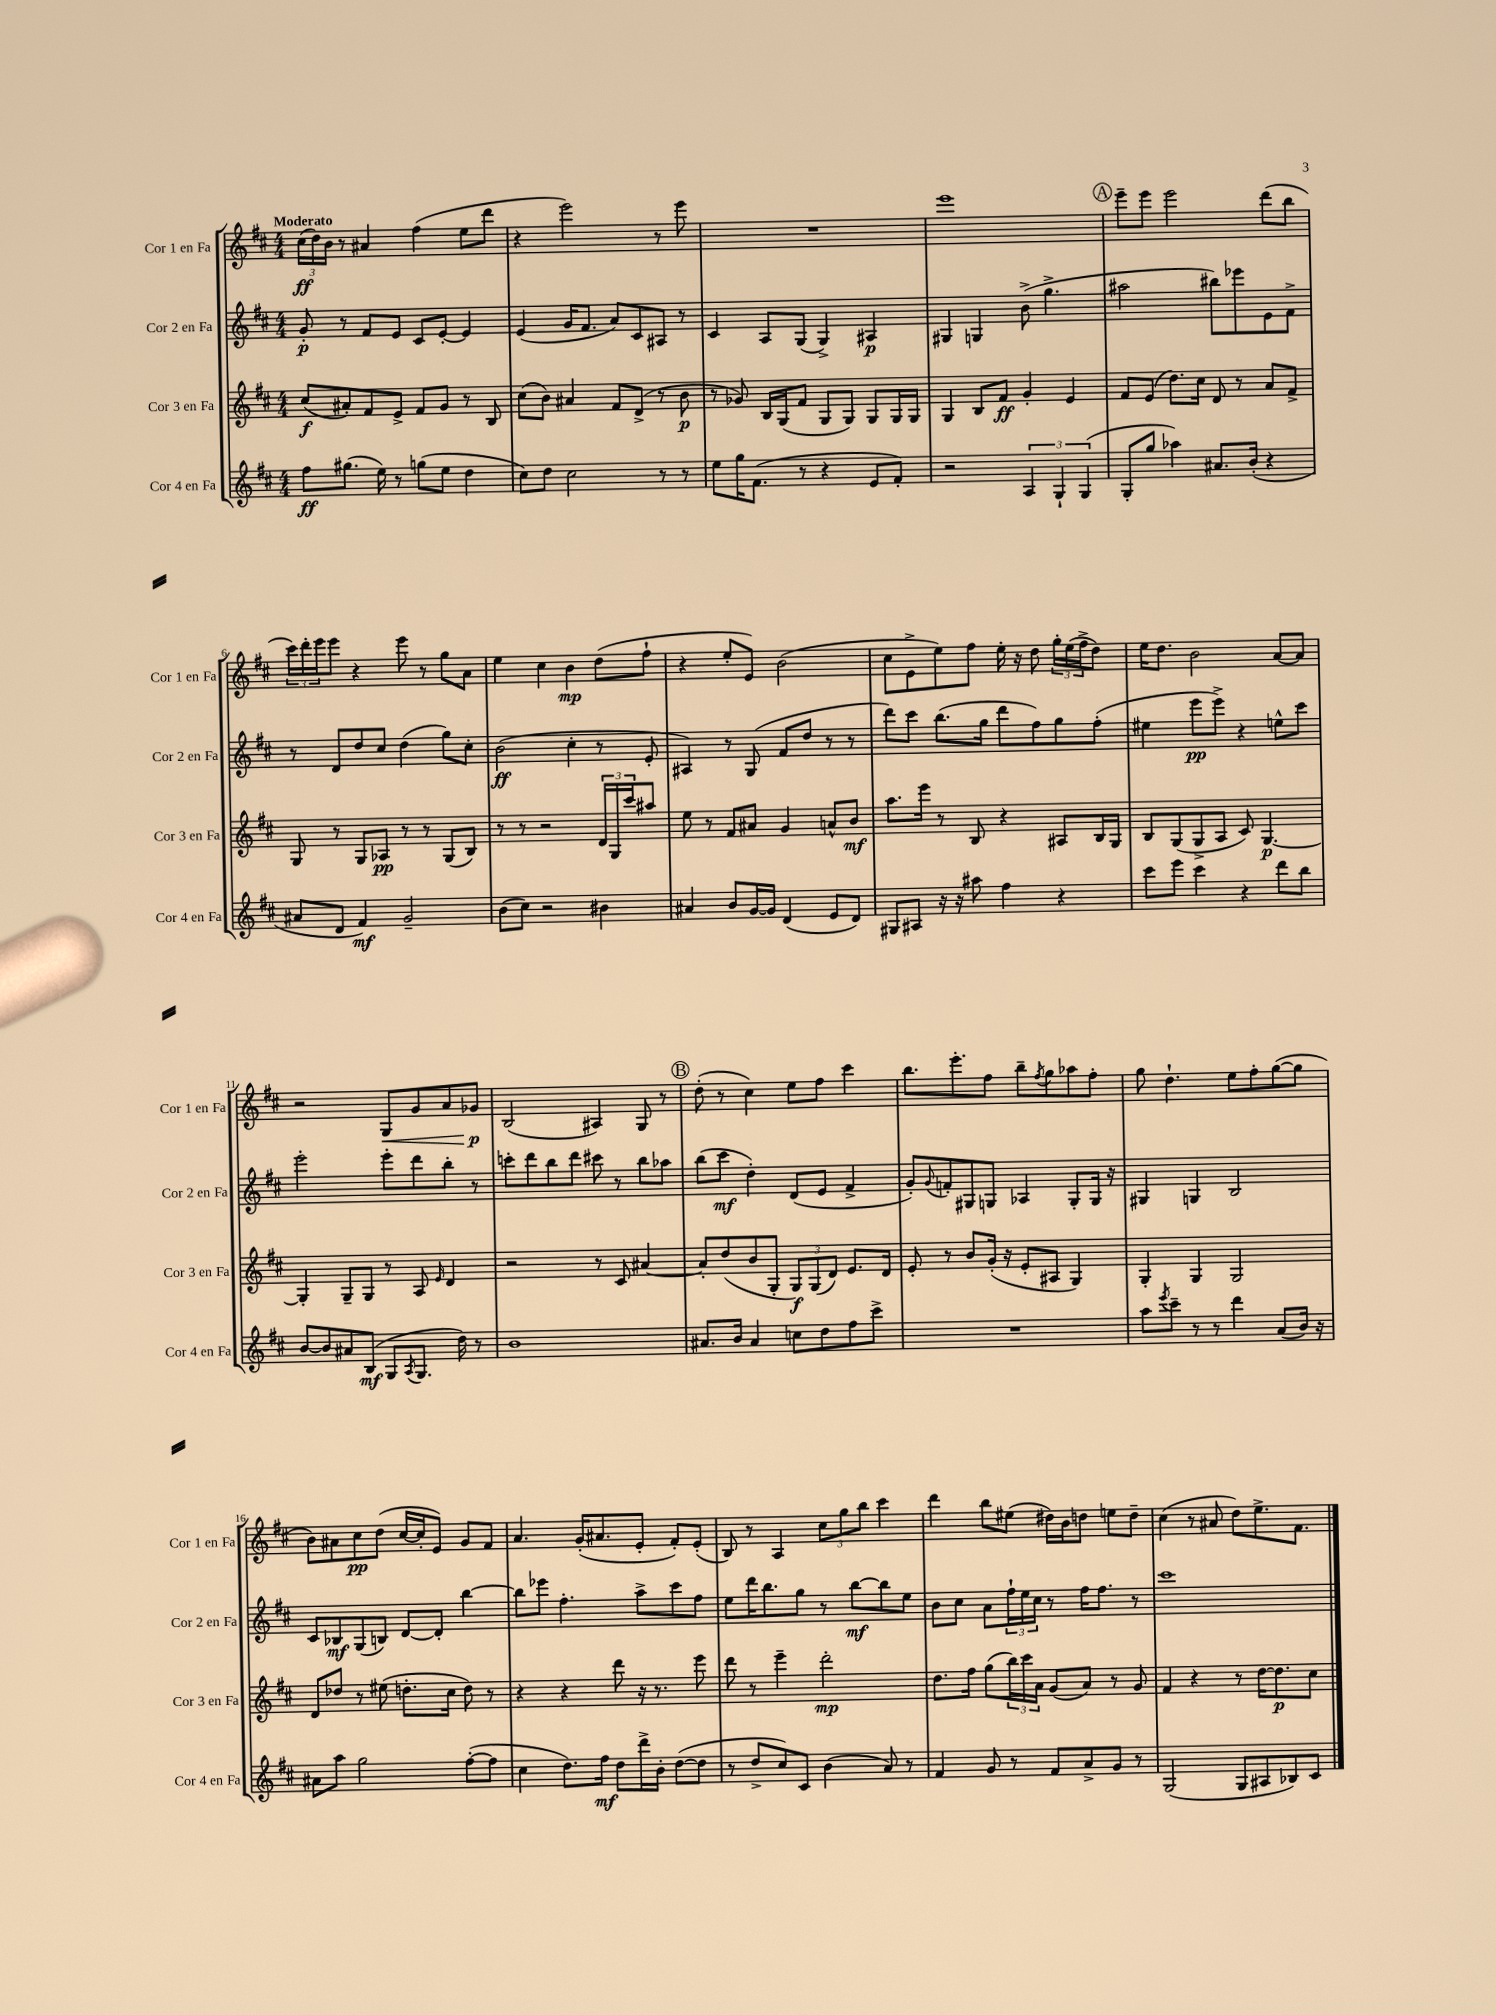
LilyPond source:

<<
\new StaffGroup <<
\new Staff = "s0" \with { instrumentName = "Cor 1 en Fa" shortInstrumentName = "Cor 1 en Fa" } {
    \clef treble \key d \major \numericTimeSignature \time 4/4 \tempo "Moderato"
    \tuplet 3/2 { cis''16\ff( d''16) b'16 } r8 ais'4 fis''4( e''8 d'''8 |
    r4 e'''2) r8 e'''8 |
    R1 |
    e'''1 |
    \mark \markup { \circle "A" } e'''8-- e'''8 e'''2 d'''8( b''8 |
    \tuplet 3/2 { cis'''16) d'''16-. e'''16 } e'''8 r4 e'''8 r8 g''8 a'8 |
    e''4 cis''4 b'4\mp d''8( fis''8-! |
    r4 e''8-. e'8) b'2( |
    cis''8 e'8-> e''8) fis''8 e''16-. r16 d''8 \tuplet 3/2 { g''16-. e''16( fis''16-> } d''8) |
    e''16 d''8. b'2 a'8~ a'8 |
    r2 g8\< g'8 a'8 ges'8\p\! |
    b2( ais4) g8 r8 |
    \mark \markup { \circle "B" } d''8-.( r8 cis''4) e''8 fis''8 cis'''4 |
    b''8. e'''8.-. fis''8 b''8-- \acciaccatura { fis''8 } g''8 aes''8 fis''8-. |
    g''8 d''4.-! e''8 fis''8-. g''8~( g''8 |
    b'8) ais'8 cis''8\pp d''8( cis''16~ cis''16-. e'8) g'8 fis'8 |
    a'4. g'16-.( ais'8. e'8-. fis'8-.) e'8-.( |
    b8) r8 a4 \tuplet 3/2 { cis''8 g''8 b''8 } cis'''4 |
    d'''4 b''8 eis''8( dis''16) b'16 d''8 e''8 d''8-- |
    cis''4( r8 ais'8 d''8) e''8.-> fis'8. \bar "|." |
}
\new Staff = "s1" \with { instrumentName = "Cor 2 en Fa" shortInstrumentName = "Cor 2 en Fa" } {
    \clef treble \key d \major \numericTimeSignature \time 4/4
    g'8-.\p r8 fis'8 e'8 cis'8 e'8~-. e'4 |
    e'4( g'16 fis'8. a'8) cis'8 ais8 r8 |
    cis'4 a8 g8( g4->) ais4\p |
    gis4 g4 b'8->( g''4.-> |
    \mark \markup { \circle "A" } ais''2 bis''8) ees'''8 e'8 fis'8-> |
    r8 d'8 d''8 cis''8 d''4( g''8) cis''8-. |
    b'2\ff( cis''4-. r8 e'8-. |
    ais4) r8 g8( fis'8 d''8 r8 r8 |
    d'''8) cis'''8 b''8.( g''16 d'''8 fis''8) g''8 fis''8-.( |
    eis''4 e'''8\pp e'''8->) r4 e''8-^ cis'''8 |
    e'''2-. e'''8-. d'''8 b''8-. r8 |
    c'''8-. d'''8 b''8 d'''8 cis'''8 r8 b''8 aes''8 |
    \mark \markup { \circle "B" } b''8( cis'''8\mf d''4-.) d'8( e'8 fis'4-> |
    g'8-.) \appoggiatura { g'8 } f'8-. gis8 g8 aes4 g8-. g16 r16 |
    gis4 g4 b2 |
    cis'8 bes8\mf g8( b8) d'8~ d'8-. b''4~ |
    b''8 ees'''8 fis''4.-. a''8-> cis'''8 fis''8 |
    e''8 d'''16 b''8. g''8 r8 b''8~\mf b''8 e''8 |
    b'8 cis''8 a'8 \tuplet 3/2 { fis''16-! e''16 cis''16 } r8 fis''16 fis''8. r8 |
    cis'''1 \bar "|." |
}
\new Staff = "s2" \with { instrumentName = "Cor 3 en Fa" shortInstrumentName = "Cor 3 en Fa" } {
    \clef treble \key d \major \numericTimeSignature \time 4/4
    cis''8\f( ais'8-.) fis'8 e'8-> fis'8 g'8 r8 b8 |
    cis''8( b'8) ais'4 fis'8 d'8->( r8 b'8\p |
    r8 ges'8) b16 g16( fis'8 g8 g8) g8 g16 g16 |
    g4 b8 fis'8\ff g'4-. e'4 |
    \mark \markup { \circle "A" } fis'8 e'8( d''8.) cis''16 d'8 r8 a'8 fis'8-> |
    g8 r8 g8 aes8\pp r8 r8 g8( b8) |
    r8 r8 r2 \tuplet 3/2 { d'16 g16 cis'''16 } ais''8 |
    e''8 r8 fis'8 ais'8 g'4 a'8-^ b'8\mf |
    a''8. e'''16 r8 b8 r4 ais8 b16 g16 |
    b8 g8( g8-> a8 cis'8) g4.~\p |
    g4-. g8-- g8 r8 a8 \grace { e'16 } d'4 |
    r2 r8 cis'8 ais'4~ |
    \mark \markup { \circle "B" } ais'8-. d''8( b'8 g8-. \tuplet 3/2 { g8\f) g8( d'8) } e'8. d'16 |
    e'8-. r8 b'8 g'16-.( r16 e'8-. ais8 g4) |
    g4-. g4 g2 |
    d'8 des''8 r8 eis''8( d''8.-. cis''16 d''8) r8 |
    r4 r4 d'''8 r16 r8. e'''8 |
    d'''8 r8 e'''4-- d'''2-.\mp |
    d''8. fis''16 g''8( \tuplet 3/2 { b''16) cis'''16 a'16 } g'8( a'8) r8 g'8 |
    fis'4 r4 r8 d''16~ d''8.\p cis''8 \bar "|." |
}
\new Staff = "s3" \with { instrumentName = "Cor 4 en Fa" shortInstrumentName = "Cor 4 en Fa" } {
    \clef treble \key d \major \numericTimeSignature \time 4/4
    fis''8\ff gis''8.( e''16) r8 g''8( e''8 d''4 |
    cis''8) d''8 cis''2 r8 r8 |
    e''8 g''16 fis'8.( r8 r4 e'8 fis'8-.) |
    r2 \tuplet 3/2 { a4 g4-! g4( } |
    \mark \markup { \circle "A" } g8-. g''8 aes''4) ais'8. b'16-.( r4 |
    ais'8 d'8 fis'4\mf) g'2-- |
    b'8( cis''8) r2 bis'4 |
    ais'4 b'8 g'16~ g'16 d'4( e'8 d'8) |
    gis8 ais8 r16 r16 ais''8 fis''4 r4 |
    cis'''8 e'''8 cis'''4 r4 d'''8 b''8 |
    b'8~ b'8 ais'8 b8\mf( g8 \acciaccatura { a8 } g8. d''16) r8 |
    b'1 |
    \mark \markup { \circle "B" } ais'8. b'16 ais'4 c''8 d''8 fis''8 cis'''8-> |
    R1 |
    a''8 \acciaccatura { e'''8 } cis'''8-- r8 r8 d'''4 a'8( b'16) r16 |
    ais'8 a''8 g''2 fis''8~-.( fis''8 |
    cis''4 d''8.) fis''16\mf d''8 d'''16-> b'16-. d''8~( d''8 |
    r8 d''8-> cis''8) cis'8 b'4( a'8) r8 |
    fis'4 g'8 r8 fis'8 a'8-> g'8 r8 |
    g2( g8 ais8 bes8) cis'8 \bar "|." |
}
>>
>>
